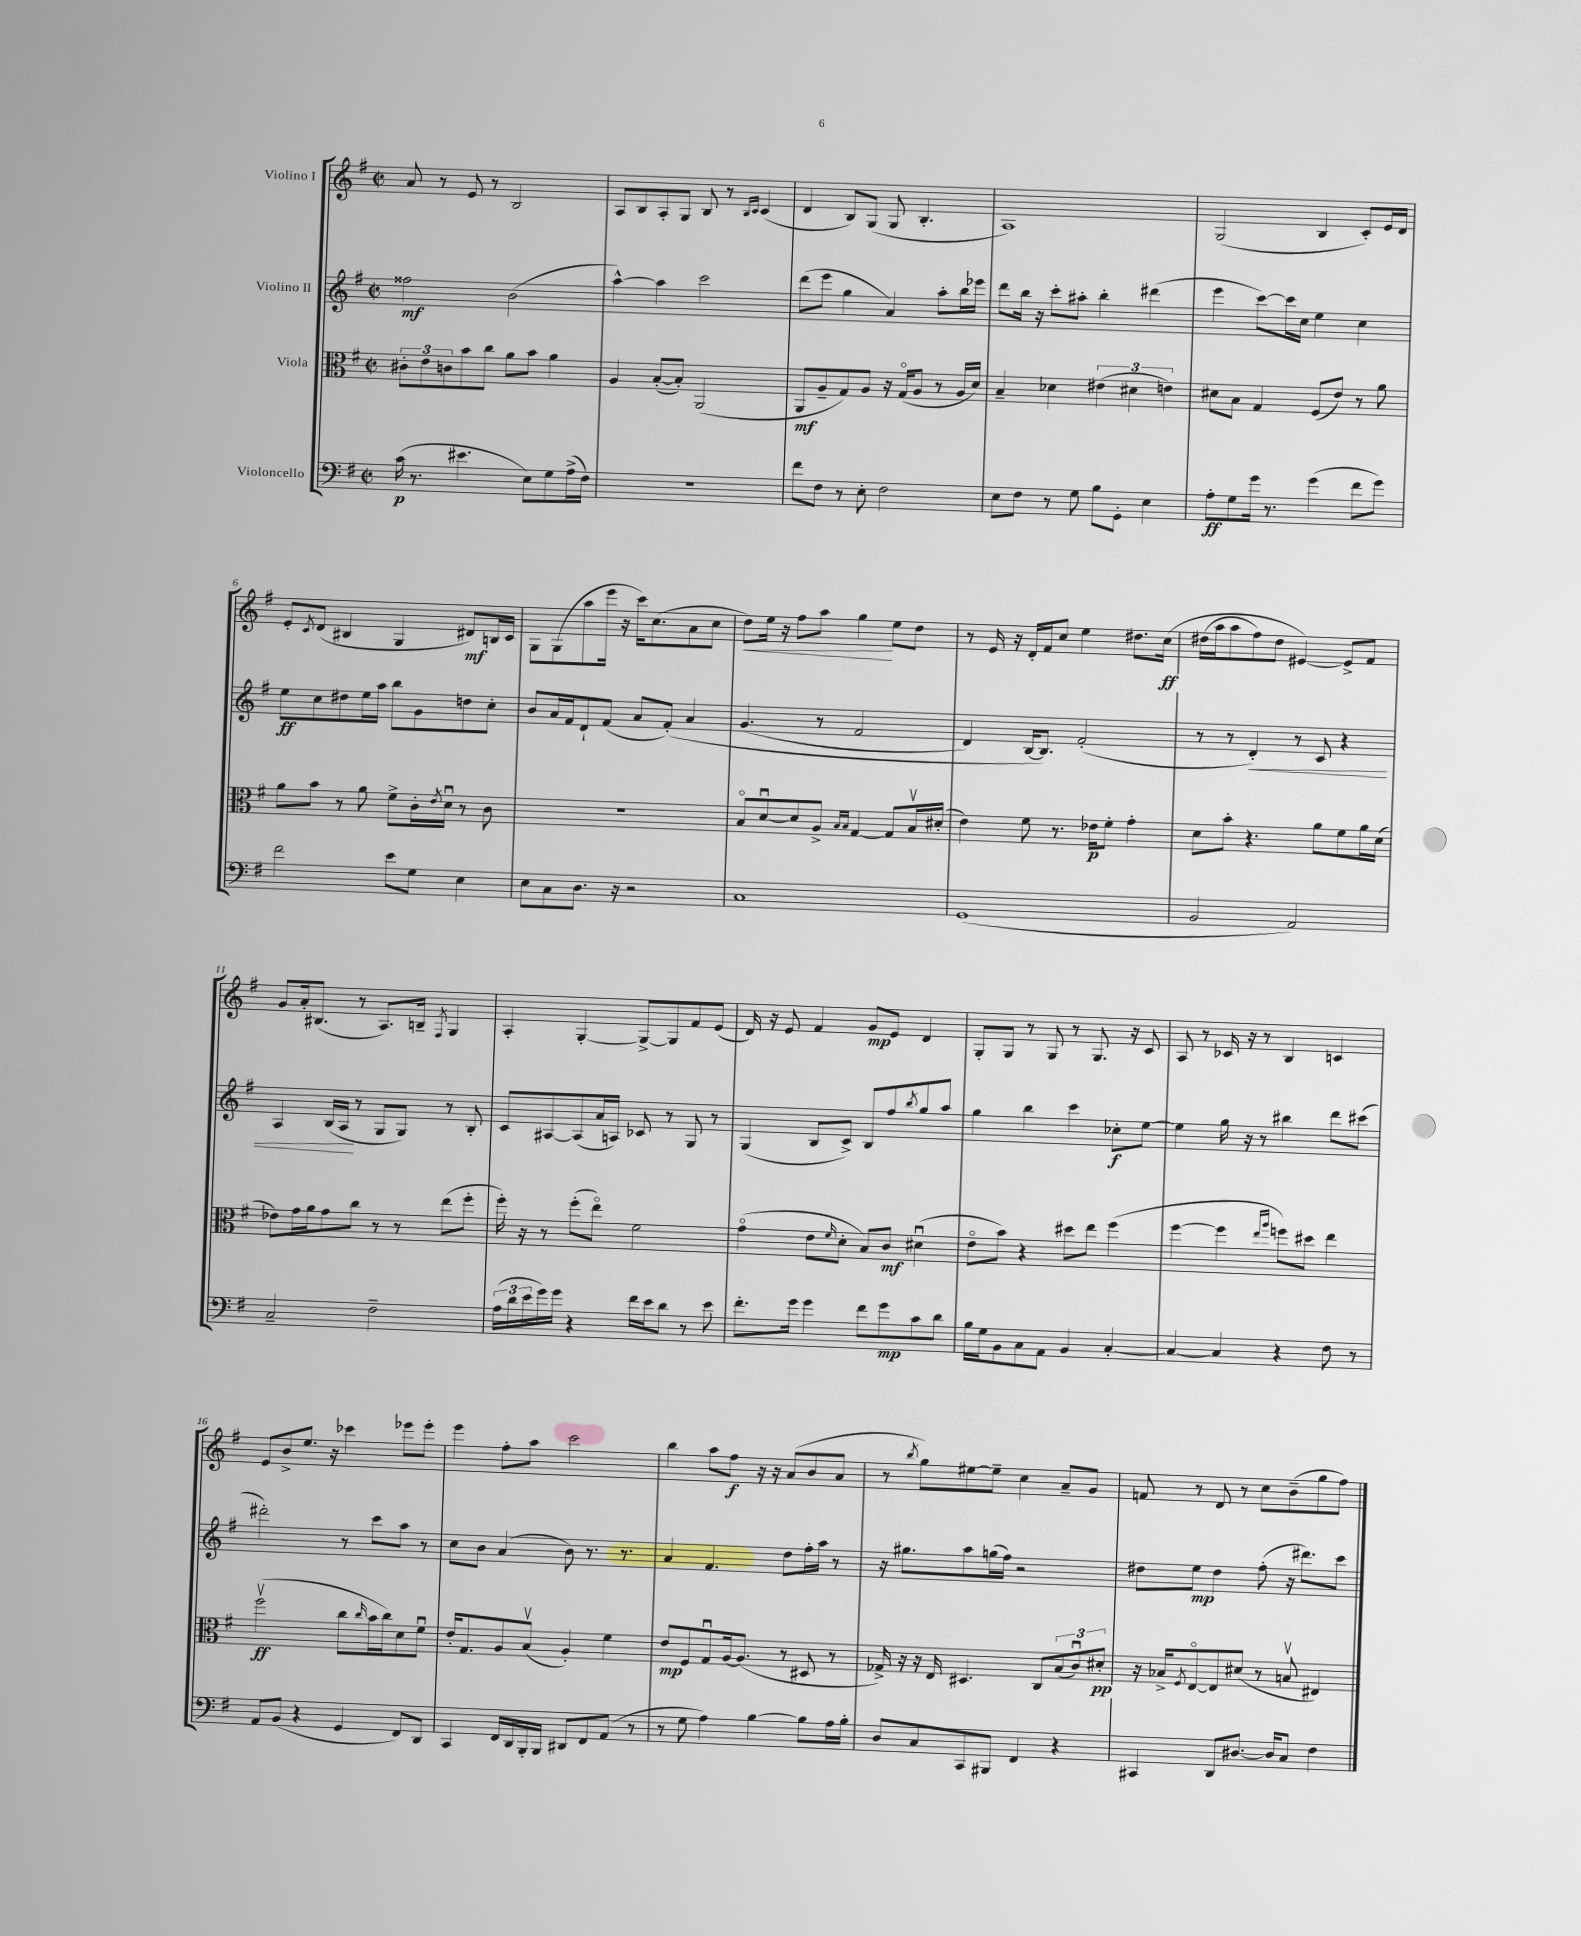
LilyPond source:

<<
\new StaffGroup <<
\new Staff = "s0" \with { instrumentName = "Violino I" } {
    \clef treble \key g \major \defaultTimeSignature \time 2/2
    a'8 r8 e'8 r8 b2 |
    a8 b8 a8-. g8 b8 r8 \grace { b16 c'16 } c'4( |
    d'4 b8) g8( g8 b4.-. |
    a1) |
    g2( b4 c'8-.) e'16 d'16 |
    e'8-. \acciaccatura { c'8 } d'8( bis4 g4 dis'8\mf) b16 c'16 |
    g8 g8( a''8 e'''16 r16 c'''16) c''8.( a'8 c''8 |
    d''8\<) e''16 r16 fis''8 a''8 g''4\! e''8 d''8 |
    r8 e'16 r16 d'16-. fis'16 c''8 e''4 dis''8. c''16\ff\( |
    dis''16( a''16 a''8 fis''8) dis''8 eis'4~\) eis'8-> fis'8 |
    g'8 a'16-. bis8.( r8 a8.) b16-- \acciaccatura { fis8 } g4 |
    a4-. g4~-. g8~-> g8 fis'8 e'8( |
    d'16) r16 e'8 fis'4 g'8\mp e'8 d'4 |
    g8-. g8 r8 g8 r8 g8. r16 c'8 |
    a8 r8 ces'16 r16 r8 b4 c'4 |
    e'8 b'8-> e''8. r16 ces'''4 ees'''8 ees'''8-. |
    e'''4 fis''8-. a''8 c'''2 |
    b''4 a''8 fis''8\f r16 r16 a'8( b'8 a'8 |
    r8 \acciaccatura { b''8 } g''8) eis''8~ eis''8-- c''4 a'8-- g'8 |
    f'8 r8 d'8 r8 c''8 b'8--( g''8 fis''8) \bar "|." |
}
\new Staff = "s1" \with { instrumentName = "Violino II" } {
    \clef treble \key g \major \defaultTimeSignature \time 2/2
    fisis''2\mf b'2( |
    a''4~-^) a''4 c'''2 |
    d'''8( e'''8 g''4 a'4) a''8-. b''16 ees'''16 |
    d'''8 b''16 r16 c'''8-. ais''8-. b''4-. dis'''4( |
    e'''4 c'''8~) c'''16 c''16 e''4 c''4 |
    e''8\ff c''8 dis''8 e''16 a''16 b''8 g'8 d''8 c''8-. |
    b'8 a'16 fis'16 d'8-! fis'8( a'8 fis'8-.)\( a'4 |
    g'4.( r8 fis'2 |
    d'4) b16~ b8.\) fis'2-.( |
    r8 r8 d'4-.\<) r8 c'8 r4 |
    a4 b16( a16\! r8 g8 g8) r8 b8-. |
    c'8 ais8~ ais8( a'16 a16) ces'8 r8 g8 r8 |
    g4( b8 c'8->) b8 fis''8 \acciaccatura { b''8 } g''8 a''8 |
    g''4 b''4 c'''4 ces''8-.\f e''8~ |
    e''4 g''16 r16 r8 bis''4 d'''8 cis'''8( |
    dis'''2-.) r8 c'''8 a''8 r8 |
    c''8 b'8 a'4( b'8) r8. r8. |
    a'4 fis'4. d''8 fis''16-. a''16 r8 |
    r16 gis''8. a''8 g''16( fis''16) r2 |
    dis''8 e''8\mp dis''4 fis''8-.( r16 dis'''8.) c'''8 \bar "|." |
}
\new Staff = "s2" \with { instrumentName = "Viola" } {
    \clef alto \key g \major \defaultTimeSignature \time 2/2
    \tuplet 3/2 { cis'8-. e'8 c'8 } b'8 c''8 a'8 b'8 a'4 |
    a4 b8~-.( b8-.) a,2( |
    a,8\mf a8-- g8) a8 r16 g16\flageolet( a8 r8 a16 d'16) |
    b4-- des'4 \tuplet 3/2 { eis'4( dis'4 e'4) } |
    dis'8 b8 g4 fis8( e'8) r8 a'8 |
    a'8 b'8 r8 a'8 fis'8-> c'16-. \acciaccatura { e'8 } d'16\downbow r8 c'8 |
    R1 |
    b8\flageolet d'8~\downbow d'8 a8-> \grace { b16 b16 } g4~ g8 b16\upbow dis'16-.( |
    e'4) fis'8 r8. ees'16\p fis'8-. g'4-. |
    d'8 b'8-. r4. a'8 fis'8 a'16 d'16( |
    ees'8) g'16 a'16 g'8 c''8 r8 r8 e''8( fis''8-. |
    fis''16-.) r16 r8 fis''8-.( e''8\flageolet) fis'2 |
    g'4\flageolet( e'8 \grace { fis'16 } d'8-. b8) c'8\mf dis'4\downbow( |
    e'8\flageolet b'8) r4 dis''8 e''8 fis''4( |
    fis''4~ fis''4 \grace { e''16 a''16 } f''8) dis''8 e''4 |
    fis''2\upbow\ff( c''8 \grace { c''16 } b'16 c''16) d'8 fis'8\downbow |
    e'16-. g8. a8 b8\upbow( a4-.) fis'4 |
    e'8\mp fis8 g8\downbow a16~ a8.( r8 dis8 r8 |
    ges16->) r16 r16 e16 dis4. c8 \tuplet 3/2 { b8( c'8\downbow) dis'8-.\pp } |
    r16 bes16-> \acciaccatura { fis8 } e8~\flageolet e8 dis'8( r8 b8\upbow eis4) \bar "|." |
}
\new Staff = "s3" \with { instrumentName = "Violoncello" } {
    \clef bass \key g \major \defaultTimeSignature \time 2/2
    c'16\p( r8. eis'4. e8) g8 a16->( fis16) |
    r1 |
    fis'8 fis8 r8 e8-. fis2 |
    e8 fis8 r8 g8 b8 g,8-. e4 |
    a8-.\ff g8 g'16 r8. g'4( fis'8 g'8) |
    fis'2 e'8 g8 e4 |
    e8 c8 d8. r16 r2 |
    c1 |
    g,1( |
    b,2 a,2) |
    c2-- fis2-- |
    \tuplet 3/2 { a16( d'16 e'16 } g'16) g'16 r4 fis'16 e'16 d'8 r8 e'8 |
    fis'8.-. g'16 g'4 fis'8 g'8\mp c'8 d'8 |
    b16 g16 b,8 c8 a,8 b,4 c4~-. |
    c4~ c4 r4 fis8 r8 |
    a,8 b,8( r4 g,4 fis,8) d,8 |
    c,4 fis,16 d,16 b,,16-. b,,16 dis,8 fis,8 a,8( r8 |
    r8 g8 a4) b4~ b8 a16 b16-. |
    d8 c8 c,8 bis,,8 fis,4 r4 |
    cis,4 d,8 dis8.~ dis16 c8 fis4 \bar "|." |
}
>>
>>
